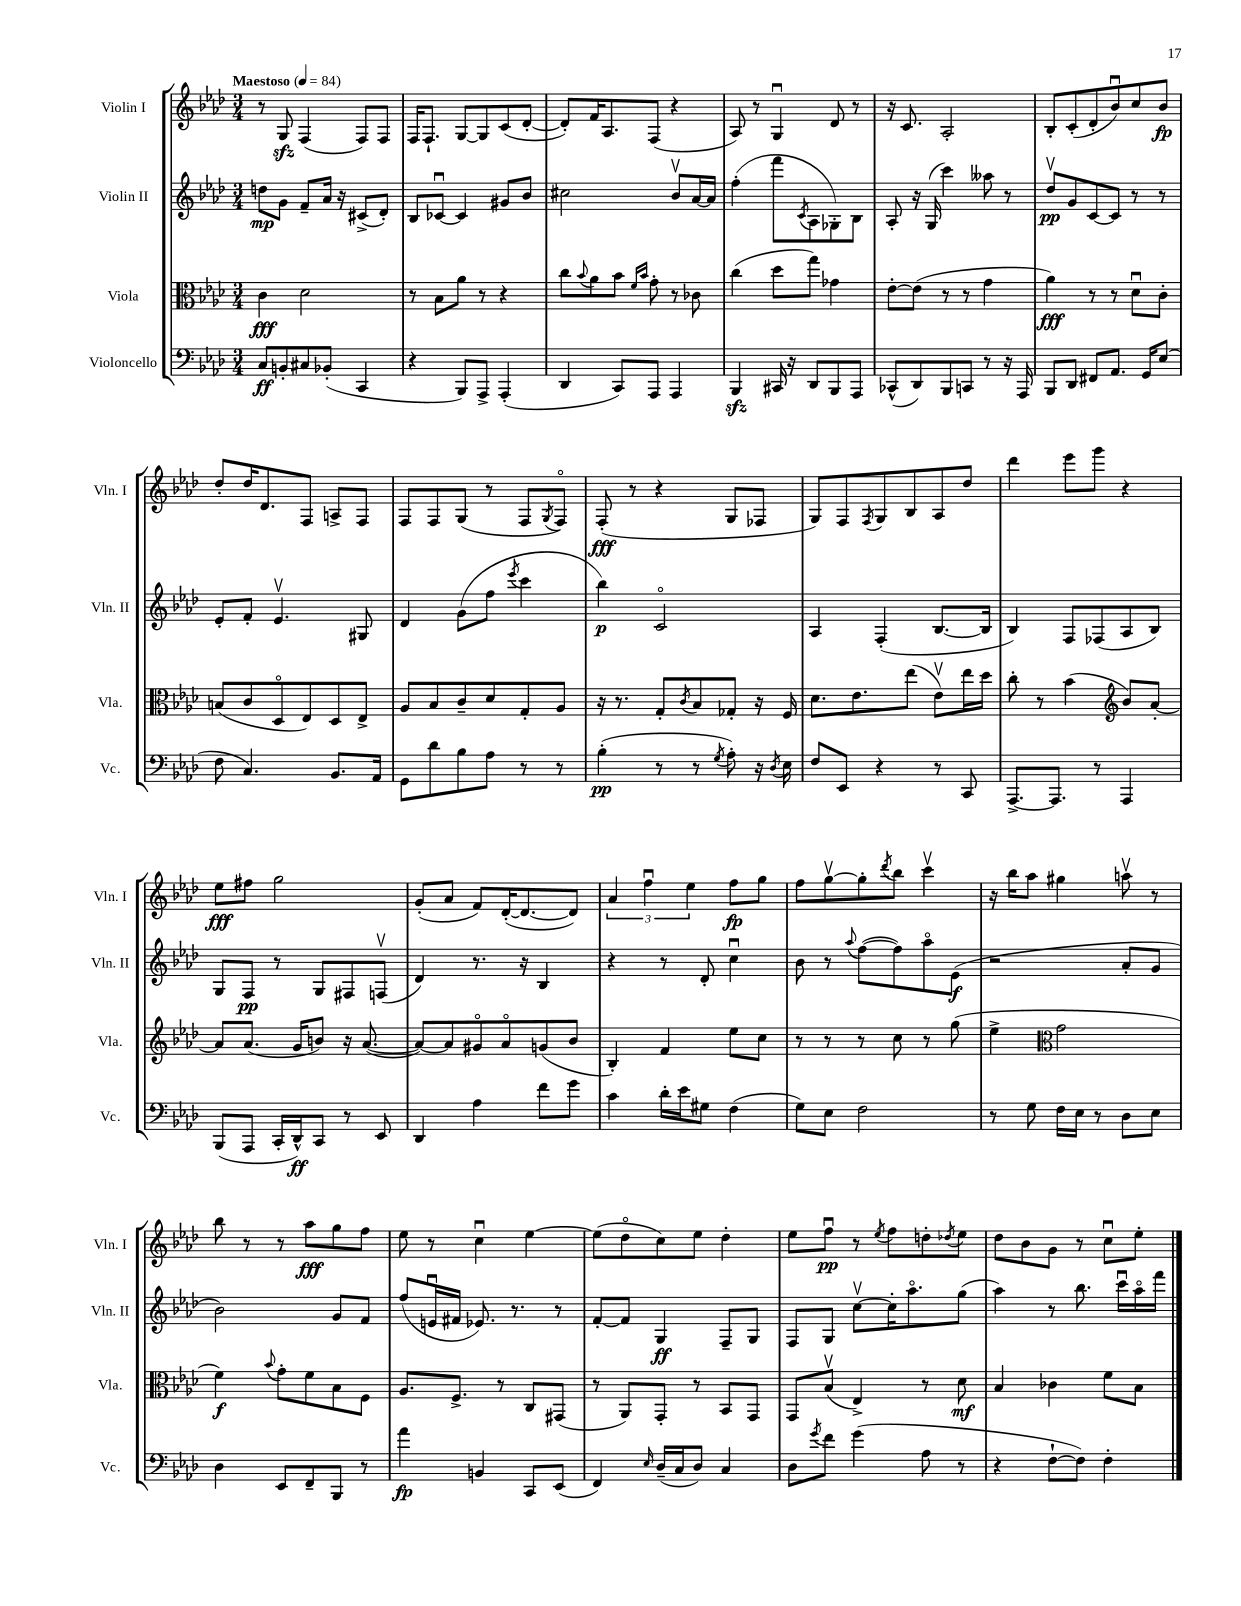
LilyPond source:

<<
\new StaffGroup <<
\new Staff = "s0" \with { instrumentName = "Violin I" shortInstrumentName = "Vln. I" } {
    \clef treble \key aes \major \numericTimeSignature \time 3/4 \tempo "Maestoso" 4 = 84
    r8 g8\sfz f4( f8) f8 |
    f16 f8.-! g8~ g8 c'8( des'8~-. |
    des'8-.) f'16 aes8. f8( r4 |
    aes8) r8 g4\downbow des'8 r8 |
    r16 c'8. aes2-. |
    bes8-. c'8-.( des'8-. bes'8\downbow) c''8 bes'8\fp |
    des''8-. des''16 des'8. f8 a8-> f8 |
    f8 f8 g8( r8 f8 \acciaccatura { g8 } f8\flageolet) |
    f8-.\fff( r8 r4 g8 fes8 |
    g8) f8 \acciaccatura { f8 } g8 bes8 aes8 des''8 |
    des'''4 ees'''8 g'''8 r4 |
    ees''8\fff fis''8 g''2 |
    g'8-.( aes'8 f'8) des'16~-.( des'8.~ des'8) |
    \tuplet 3/2 { aes'4 f''4\downbow ees''4 } f''8\fp g''8 |
    f''8 g''8~\upbow g''8-. \acciaccatura { des'''8 } bes''8 c'''4\upbow |
    r16 bes''16 aes''8 gis''4 a''8\upbow r8 |
    bes''8 r8 r8 aes''8\fff g''8 f''8 |
    ees''8 r8 c''4\downbow ees''4~ |
    ees''8( des''8\flageolet c''8) ees''8 des''4-. |
    ees''8 f''8\downbow\pp r8 \acciaccatura { ees''8 } f''8 d''8-. \acciaccatura { des''8 } ees''8 |
    des''8 bes'8 g'8 r8 c''8\downbow ees''8-. \bar "|." |
}
\new Staff = "s1" \with { instrumentName = "Violin II" shortInstrumentName = "Vln. II" } {
    \clef treble \key aes \major \numericTimeSignature \time 3/4
    d''8\mp g'8 f'8-- aes'16 r16 cis'8->( des'8-.) |
    bes8 ces'8~\downbow ces'4 gis'8 bes'8 |
    cis''2 bes'8\upbow aes'16~ aes'16 |
    f''4-.( f'''8 \acciaccatura { c'8 } aes8 ges8-.) bes8 |
    aes8-. r16 g16( c'''4) aeses''8 r8 |
    des''8\upbow\pp g'8 c'8~ c'8 r8 r8 |
    ees'8-. f'8-. ees'4.\upbow gis8 |
    des'4 g'8( f''8 \acciaccatura { ees'''8 } c'''4 |
    bes''4\p) c'2\flageolet |
    aes4 f4-.( bes8.~ bes16 |
    bes4) f8 fes8( aes8 bes8) |
    g8 f8\pp r8 g8 fis8 f8\upbow( |
    des'4) r8. r16 bes4 |
    r4 r8 des'8-. c''4\downbow |
    bes'8 r8 \appoggiatura { aes''8 } f''8~( f''8) aes''8\flageolet ees'8\f( |
    r2 aes'8-. g'8 |
    bes'2) g'8 f'8 |
    f''8( e'16\downbow fis'16 ees'8.) r8. r8 |
    f'8~-. f'8 g4\ff f8-- g8 |
    f8 g8 c''8~\upbow c''16-. aes''8.\flageolet g''8( |
    aes''4) r8 bes''8. c'''16\downbow aes''16\flageolet f'''16 \bar "|." |
}
\new Staff = "s2" \with { instrumentName = "Viola" shortInstrumentName = "Vla." } {
    \clef alto \key aes \major \numericTimeSignature \time 3/4
    c'4\fff des'2 |
    r8 bes8 aes'8 r8 r4 |
    c''8 \appoggiatura { bes'8 } aes'8 bes'8 \grace { f'16 bes'16 } g'8-. r8 ces'8 |
    c''4( des''8 g''8) ges'4 |
    ees'8~-. ees'8( r8 r8 g'4 |
    aes'4\fff) r8 r8 des'8\downbow c'8-. |
    b8( c'8 des8\flageolet ees8) des8 ees8-> |
    aes8 bes8 c'8-- des'8 g8-. aes8 |
    r16 r8. g8-. \acciaccatura { c'8 } bes8 ges8-. r16 f16 |
    des'8. ees'8. ees''8( ees'8\upbow) ees''16 des''16 |
    c''8-. r8 bes'4( \clef treble bes'8) aes'8~-. |
    aes'8 aes'8.( g'16 b'8) r16 aes'8.~( |
    aes'8~) aes'8 gis'8\flageolet aes'8\flageolet g'8( bes'8 |
    bes4-.) f'4 ees''8 c''8 |
    r8 r8 r8 c''8 r8 g''8( |
    ees''4-> \clef alto g'2 |
    f'4\f) \appoggiatura { bes'8 } g'8-. f'8 bes8 f8 |
    aes8. f8.-> r8 c8 gis,8( |
    r8 aes,8) g,8-. r8 bes,8 g,8 |
    g,8 bes8\upbow( ees4->) r8 des'8\mf |
    bes4 ces'4 f'8 bes8 \bar "|." |
}
\new Staff = "s3" \with { instrumentName = "Violoncello" shortInstrumentName = "Vc." } {
    \clef bass \key aes \major \numericTimeSignature \time 3/4
    c8\ff b,8-. cis8 bes,8-.( c,4 |
    r4 bes,,8) aes,,8-> aes,,4-.( |
    des,4 c,8) aes,,8 aes,,4 |
    bes,,4\sfz cis,16 r16 des,8 bes,,8 aes,,8 |
    ces,8-^( des,8) bes,,8 c,8 r8 r16 aes,,16 |
    bes,,8 des,8 fis,8 aes,8. g,16 ees8( |
    f8 c4.) bes,8. aes,16 |
    g,8 des'8 bes8 aes8 r8 r8 |
    bes4-.\pp( r8 r8 \acciaccatura { g8 } aes8-.) r16 \acciaccatura { des8 } ees16 |
    f8 ees,8 r4 r8 c,8 |
    aes,,8.~-> aes,,8. r8 aes,,4 |
    bes,,8( aes,,8 c,16-. des,16-^\ff) c,8 r8 ees,8 |
    des,4 aes4 f'8 g'8 |
    c'4 des'16-. ees'16 gis8 f4( |
    g8) ees8 f2 |
    r8 g8 f16 ees16 r8 des8 ees8 |
    des4 ees,8 f,8-- bes,,8 r8 |
    aes'4\fp b,4 c,8 ees,8( |
    f,4) \grace { ees16 } des16--( c16 des8) c4 |
    des8 \acciaccatura { g'8 } f'8 g'4( aes8 r8 |
    r4 f8~-! f8) f4-. \bar "|." |
}
>>
>>
\layout { \context { \Score \remove "Bar_number_engraver" } }
